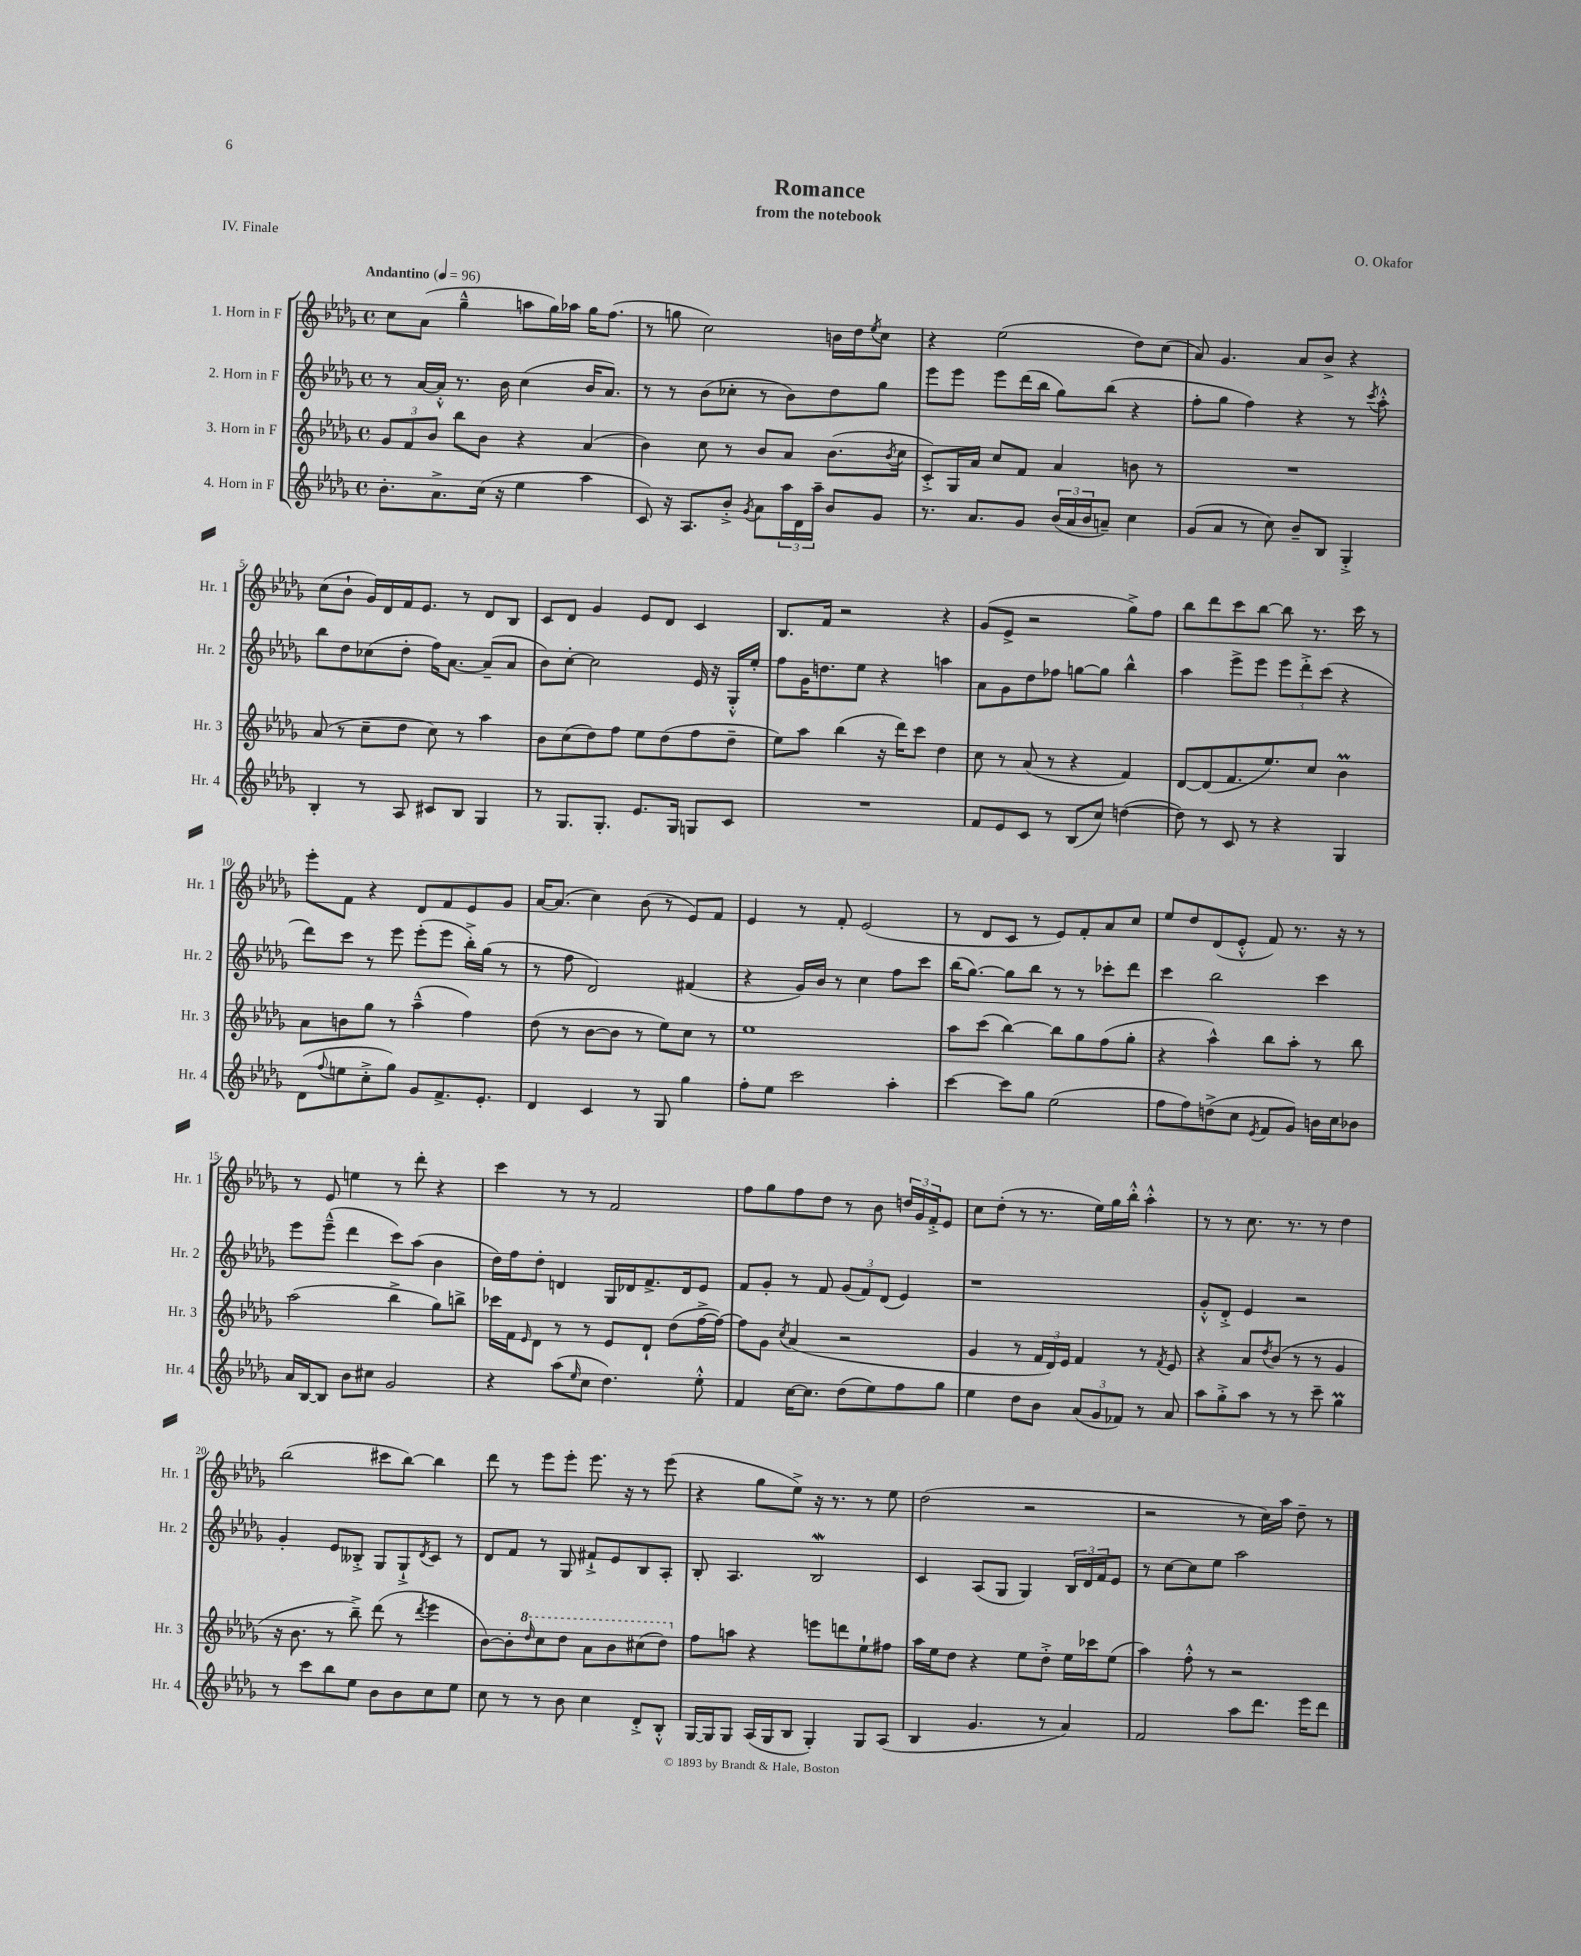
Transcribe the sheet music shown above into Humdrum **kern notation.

**kern	**kern	**kern	**kern
*staff4	*staff3	*staff2	*staff1
*clefG2	*clefG2	*clefG2	*clefG2
*k[b-e-a-d-g-]	*k[b-e-a-d-g-]	*k[b-e-a-d-g-]	*k[b-e-a-d-g-]
*M4/4	*M4/4	*M4/4	*M4/4
*met(c)	*met(c)	*met(c)	*met(c)
*MM96	*MM96	*MM96	*MM96
8.b-'	12g-	8r	8cc
.	12f	.	.
.	.	[16a-	(8a-
.	12b-	.	.
8.a-^	.	16a-'^^]	.
.	8bb-	8.r	4gg-~^^
(16cc	8b-	.	.
16r	.	16b-	.
4ee-	4r	(4cc	8aa
.	.	.	16gg-)
.	.	.	16aa-
4aa-	(4a-	16b-	16gg-
.	.	8.a-)	(8.ff
=	=	=	=
8c)	4b-)	8r	8r
16r	.	8r	8gg
8.A-	.	.	.
.	8cc	(8b-	2cc)
8b-'^	8r	8cc-'	.
8qg-	.	.	.
8a-	8b-	8r	.
24aa-	8a-	8b-)	.
24d-	.	.	.
24aa-~	.	.	.
8b-	(8.b-	8dd-	16b
.	.	.	16dd-
.	.	.	8qee-
8g-	.	8gg-	8cc
.	8qb-	.	.
.	16cc	.	.
=	=	=	=
8.r	8c'^)	8eee-	4r
.	16G-	8eee-	.
8.a-	16a-	.	.
.	8cc	8eee-	(2ee-
8g-	8f	(16ddd-	.
.	.	16bb-	.
(24b-	4a-	8gg-)	.
24a-	.	.	.
24b-	.	.	.
8a~)	.	(8bb-	.
4cc	8b	4r	8dd-)
.	8r	.	(8cc
=	=	=	=
(8g-	1r	8ff'	8a-)
8a-	.	8gg-	4.g-
8r	.	4ff)	.
8cc)	.	.	.
8b-~	.	4r	8a-
8B-	.	.	8b-^
4G-'^	.	8r	4r
.	.	8qccc	.
.	.	8aa-'^^	.
=	=	=	=
4B-'	(8a-	8bb-	(8cc
.	8r	8dd-	8b-`
8r	8cc~	(8cc-	16g-)
.	.	.	16d-
8A-	8dd-	8dd-'	16f
.	.	.	8.e-
8c#	8cc)	16ff)	.
.	.	[8.a-	.
8B-	8r	.	8r
4G-	4aa-	(8a-~]	8d-
.	.	8a-	8B-
=	=	=	=
8r	8b-	8b-)	8c
8.G-	(8cc	[8cc'	8d-
.	8dd-)	2cc]	4g-
8.G-'	.	.	.
.	8ff	.	.
8.e-	8ee-	.	8e-
.	(8dd-	.	8d-
16G-	.	.	.
8G	8ff	16e-	4c
.	.	16r	.
8c	8dd-~	16G-'^^	.
.	.	16ee-'	.
=	=	=	=
1r	8ee-)	8ff	8.B-
.	8aa-	16g-	.
.	.	8.dd	16f
.	(4bb-	.	2r
.	.	8ee-	.
.	16r	4r	.
.	16ddd-)	.	.
.	8ccc	.	.
.	4dd-	4aa	4r
=	=	=	=
8f	8cc	8a-	(8g-
8e-	8r	8g-	8e-^
8c	(8a-	8dd-	2r
8r	8r	8ff-	.
(8B-	4r	[8gg	.
8cc)	.	8gg]	.
([4dd	4f)	4bb-^^	8gg-^)
.	.	.	8ff
=	=	=	=
8dd])	[8d-	4aa-	8bb-
8r	(8d-]	.	8ddd-
8c	8.f	8eee-^	8ccc
8r	.	8eee-	[8bb-
.	8.ee-)	.	.
4r	.	12eee-	8bb-]
.	.	12ddd-'^	.
.	8cc	.	8.r
.	.	(12ccc	.
4G-	4b-	4r	.
.	.	.	16ccc
.	.	.	8r
=	=	=	=
(8d-	8a-	8ddd-)	8eee-'
8qqff	.	.	.
8ee	8b	8ccc	8f
8cc'^	8gg-	8r	4r
8gg-)	8r	8eee-	.
8g-	(4aa-~^^	(8eee-'	8d-
8.f^	.	8eee-	8f
.	4ff)	16bb-'^)	8e-
8.e-'	.	(16gg-	.
.	.	8r	8g-
=	=	=	=
4d-	(8dd-	8r	[16a-
.	.	.	(8.a-]
.	8r	8ff	.
4c	[8b-	2d-)	4cc)
.	8b-]	.	.
8r	8r	.	(8b-
8G-	8ee-)	.	8r
4gg-	8cc	(4f#	8e-)
.	8r	.	8f
=	=	=	=
8ff'	1ee-	4r	4e-
8ee-	.	.	.
2ccc	.	16g-)	8r
.	.	16b-	.
.	.	8r	8f'
.	.	4cc	(2e-
4aa-'	.	8ff	.
.	.	8ccc	.
=	=	=	=
[4ccc	8aa-	(16bb-	8r
.	.	[8.gg-)	.
.	(8ccc	.	8d-
8ccc]	[4bb-)	8gg-]	8c
8gg-	.	8bb-	8r
(2ee-	8bb-]	8r	8e-)
.	8gg-	8r	8f'
.	(8ff	8ccc-'	8a-
.	8gg-'	8ddd-	8cc
=	=	=	=
8ff	4r	4ccc	8ee-
8ff)	.	.	8dd-
(8dd^	4aa-^^)	2bb-	(8d-
8cc	.	.	8e-'^^
8qe-	.	.	.
8f	8bb-	.	8f)
8g-)	8aa-'	.	8.r
16b	8r	4ccc	.
16cc	.	.	16r
8b-	8bb-	.	8r
=	=	=	=
16a-	(2aa-	8eee-	8r
[16B-	.	.	.
8B-]	.	(8eee-~^^	8e-
8b-	.	4ddd-	4ee
8cc#	.	.	.
2g-	4bb-^	8ccc)	8r
.	.	(8aa-	8ddd-'
.	8gg-)	4b-	4r
.	8bb^	.	.
=	=	=	=
4r	16ccc-	16dd-)	4ccc
.	16f	16ff	.
.	16qqe-	.	.
.	8d-	8dd-'	.
(8aa-	8r	4d	8r
16qqee-	.	.	.
8cc	8r	.	8r
4.dd-)	8e-	16G-	2f
.	.	16d-	.
.	8d-`	8.f^	.
.	(8dd-	.	.
.	.	16d-	.
8ee-'^^	[16ff^	8e-	.
.	16ff_)	.	.
=	=	=	=
4f	8ff]	8f	8ff
.	8g-	8g-'	8gg-
.	8qcc	.	.
[16cc	(4a-	8r	8ff
8.cc]	.	.	.
.	.	8f	8dd-
(8dd-	2r	(12g-	8r
.	.	12f)	.
8ee-)	.	.	8b-
.	.	(12d-	.
8ff	.	4e-)	24dd
.	.	.	24g-
.	.	.	24f'^
8gg-	.	.	8e-
=	=	=	=
4ee-	4g-	1r	8cc
.	.	.	(8dd-'
8dd-	8r	.	8r
8b-	24f	.	8.r
.	24d-)	.	.
.	24e-	.	.
(12a-	4f	.	.
.	.	.	16ee-)
12g-	.	.	.
.	.	.	16gg-
12f-)	.	.	.
.	.	.	16bb-'^^
8r	8r	.	4aa-'^^
.	8qf	.	.
8a-	8e-	.	.
=	=	=	=
8aa-	4r	8g-'^^	8r
8gg-'^	.	8d-'^	8r
8aa-	8a-	4e-	8.cc
.	8qdd-	.	.
8r	(8b-	.	.
.	.	.	8.r
8r	8r	2r	.
8ccc~	8r	.	8r
4gg-	4g-	.	4dd-
=	=	=	=
8r	16r	4g-'	(2bb-
.	8.b-	.	.
8ccc	.	.	.
8bb-	8r	8e-	.
8ee-	8bb-~^)	8B--'^	.
8b-	(8ddd-	8G-	8ccc#
8b-	8r	8G-`^	[8bb-)
.	8qddd-	8qd-	.
8cc	4eee-	8c	4bb-]
8ee-	.	8r	.
=	=	=	=
8cc	[8b-)	8d-	8ddd-
8r	8b-']	8f	8r
.	16qqddd-	.	.
8r	8ccc	8r	8eee-
8b-	8ddd-	8G-	8eee-'
4cc	8aa-	8f#`^	8.eee-
.	8bb-	8e-	.
.	.	.	16r
8d-'^	(8ccc#	8B-	8r
8B-'^^	8ddd-)	8A-'	(8eee-
=	=	=	=
[16G-	8ff	8B-'	4r
16G-]	.	.	.
8G-	8aa	4.A-	.
(16A-	4r	.	8gg-
16G-	.	.	.
8B-	.	.	8ee-^)
4G-')	8eee	2B-	16r
.	.	.	8.r
.	8ddd	.	.
8G-	8ee-`	.	8r
(8A-	8ff#	.	8ee-
=	=	=	=
4B-	16aa-	4c	(2dd-
.	16ee-	.	.
.	8dd-	.	.
4.g-	4r	(8A-	.
.	.	8G-	.
.	8ee-	4G-)	2r
8r	8dd-'^	.	.
4a-)	16ee-	24B-	.
.	.	24d-	.
.	16ccc-	.	.
.	.	24f	.
.	(8ee-	8e-	.
=	=	=	=
2f	4aa-)	8r	2r
.	.	[8cc	.
.	8ff'^^	8cc]	.
.	8r	8ee-	.
8aa-	2r	2aa-	8r
8.ddd-	.	.	16cc)
.	.	.	16aa-
.	.	.	8dd-~
16eee-	.	.	.
8ddd-	.	.	8r
==	==	==	==
*-	*-	*-	*-
